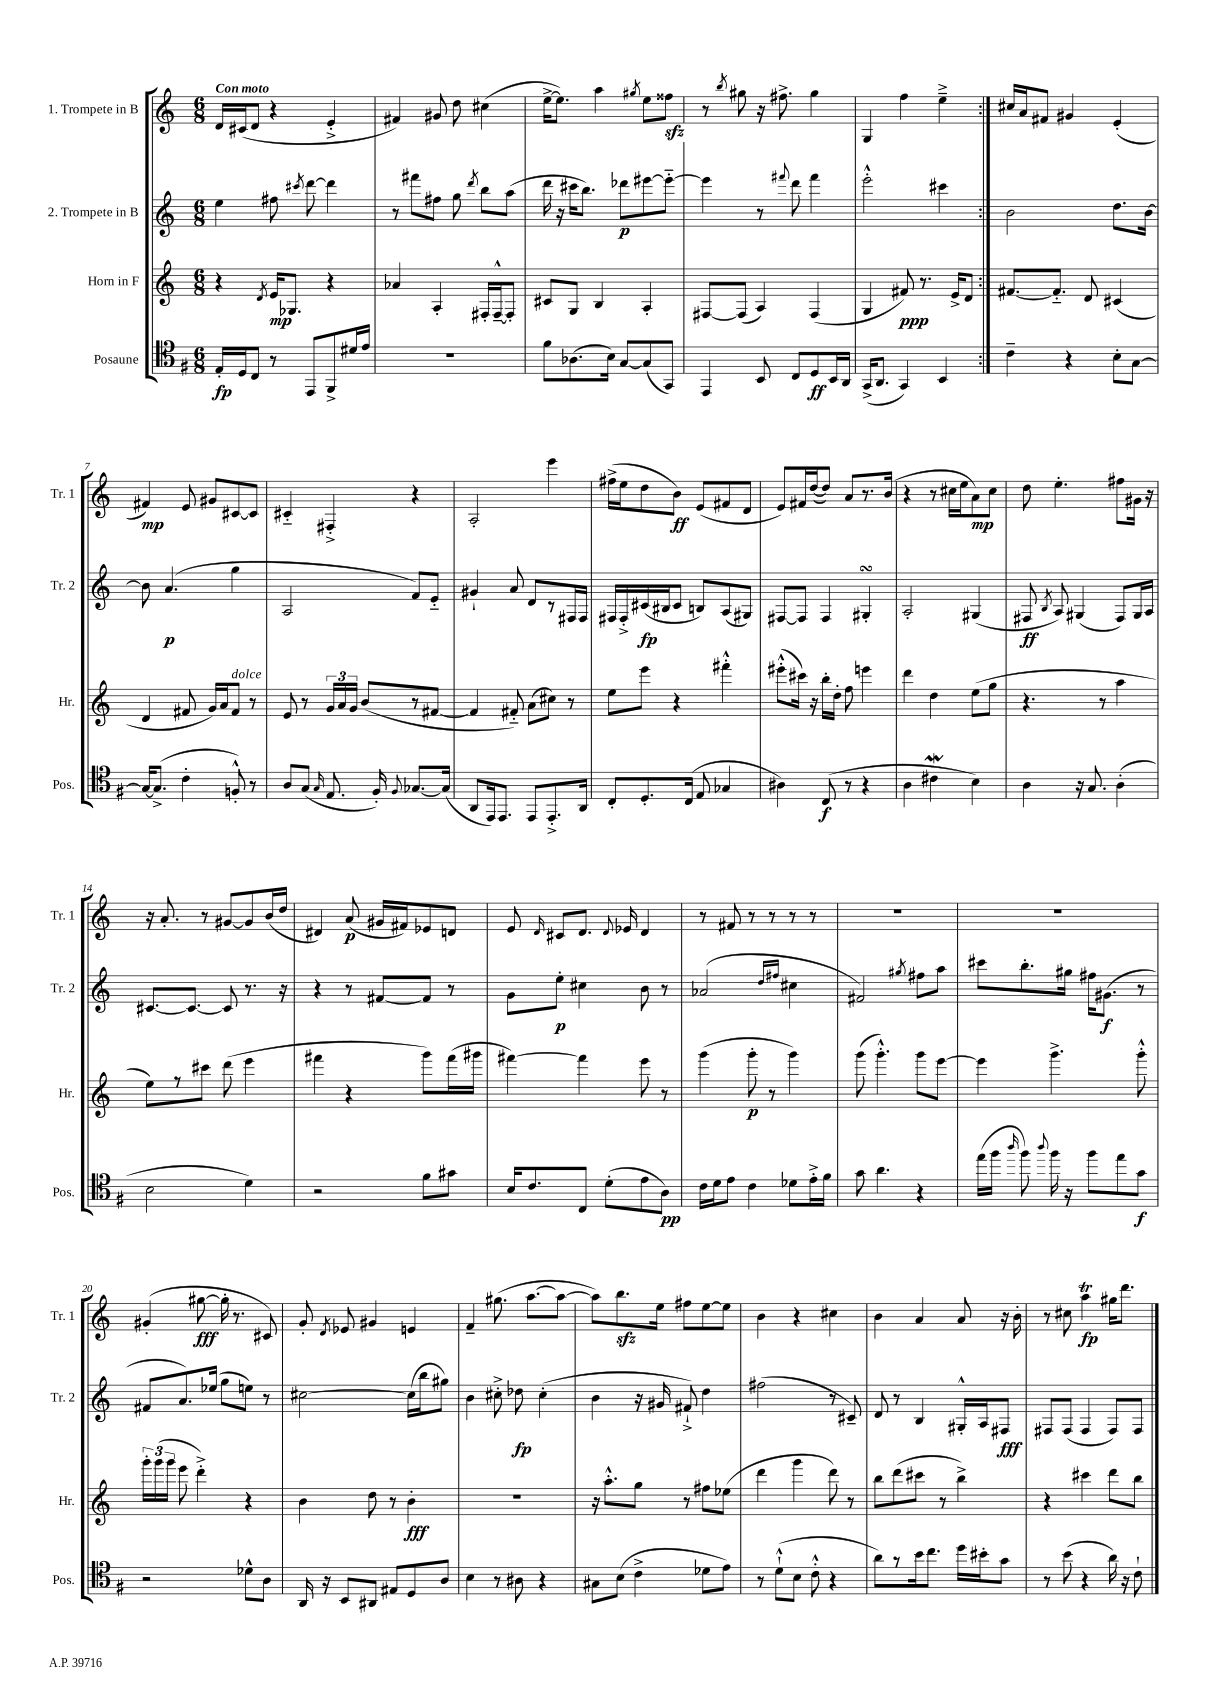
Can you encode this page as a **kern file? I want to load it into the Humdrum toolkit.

**kern	**dynam	**kern	**dynam	**kern	**dynam	**kern	**dynam
*part4	*part4	*part3	*part3	*part2	*part2	*part1	*part1
*staff4	*staff4	*staff3	*staff3	*staff2	*staff2	*staff1	*staff1
*I"Posaune	*	*I"Horn in F	*	*I"2. Trompete in B	*	*I"1. Trompete in B	*
*I'Pos.	*	*I'Hr.	*	*I'Tr. 2	*	*I'Tr. 1	*
*clefC4	*	*clefG2	*	*clefG2	*	*clefG2	*
*k[f#]	*	*k[]	*	*k[]	*	*k[]	*
*M6/8	*	*M6/8	*	*M6/8	*	*M6/8	*
=1	=1	=1	=1	=1	=1	=1	=1
!	!	!	!	!	!	!LO:TX:a:B:t=Con moto	!
16E'/LL	fp	4r	.	4ee\	.	16d/LL	.
16D/J	.	.	.	.	.	(16c#X/J	.
8C/J	.	.	.	.	.	8d/J	.
.	.	8qd/	.	.	.	.	.
8r	.	16e/KL	mp	8ff#X\	.	4r	.
.	.	8.G-X/J	.	.	.	.	.
.	.	.	.	8qccc#X/	.	.	.
8EE/L	.	.	.	[8ddd\	.	.	.
8FF#^/	.	4r	.	4ddd\]	.	4e'^/	.
16d#X/L	.	.	.	.	.	.	.
16e/JJ	.	.	.	.	.	.	.
=2	=2	=2	=2	=2	=2	=2	=2
2.r	.	4a-X/	.	8r	.	4f#X/)	.
.	.	.	.	8fff#X\L	.	.	.
.	.	4A'/	.	8ff#X\J	.	8g#X/	.
.	.	.	.	8gg\	.	8dd\	.
.	.	.	.	8qddd/	.	.	.
.	.	16F#X'/LL	.	8bb\L	.	(4cc#X\	.
.	.	[16F#~^^/J	.	.	.	.	.
.	.	8F#'/J]	.	(8aa\J	.	.	.
=3	=3	=3	=3	=3	=3	=3	=3
8f#\L	.	8c#X/L	.	16ddd\	.	[16ee^\KL	.
.	.	.	.	16r	.	8.ee\J])	.
(8.A-X\	.	8G/J	.	16ccc#X\KL	.	.	.
.	.	.	.	8.bb\J)	.	.	.
.	.	4B/	.	.	.	4aa\	.
16B\Jk)	.	.	.	.	.	.	.
[8G/L	.	.	.	8ddd-X\L	p	.	.
.	.	.	.	.	.	8qgg#X/	.
(8G/]	.	4A'/	.	[8eee#X\	.	8ee\L	.
8GG/J)	.	.	.	8eee#\J_	.	8ff##Xzz\J	.
=4	=4	=4	=4	=4	=4	=4	=4
4EE/	.	[8F#X/L	.	4eee#\]	.	8r	.
.	.	.	.	.	.	8qbb/	.
.	.	(8F#/J]	.	.	.	8gg#X\	.
8BB/	.	4A/)	.	8r	.	16r	.
.	.	.	.	.	.	8.ff#X^\	.
.	.	.	.	8qqfff#X/	.	.	.
8C/L	.	.	.	8ddd\	.	.	.
8D/	ff	(4F#/	.	4fff#\	.	4gg#\	.
16BB/L	.	.	.	.	.	.	.
16AA/JJ	.	.	.	.	.	.	.
=5	=5	=5	=5	=5	=5	=5	=5
(16GG^/KL	.	4G/	.	2eee'^^\	.	4G/	.
8.AA/J	.	.	.	.	.	.	.
4GG/)	.	8f#X/)	ppp	.	.	4ff\	.
.	.	8.r	.	.	.	.	.
4BB/	.	.	.	4ccc#X\	.	4ee~^\	.
.	.	16e^/KL	.	.	.	.	.
.	.	8d/J	.	.	.	.	.
=6:|!	=6:|!	=6:|!	=6:|!	=6:|!	=6:|!	=6:|!	=6:|!
4c~\	.	[8.f#X/L	.	2b\	.	16cc#X/LL	.
.	.	.	.	.	.	16a/J	.
.	.	.	.	.	.	8f#X/J	.
.	.	8.f#/J]	.	.	.	.	.
4r	.	.	.	.	.	4g#X/	.
.	.	8d/	.	.	.	.	.
8B'\L	.	(4c#X/	.	8.dd\L	.	(4e'/	.
[8G\J	.	.	.	.	.	.	.
.	.	.	.	[16b\Jk	.	.	.
!!LO:LB:g=z
=7	=7	=7	=7	=7	=7	=7	=7
16G/KL_	.	4d/	.	8b\]	.	4f#X/)	mp
(8.G^/J]	.	.	.	.	.	.	.
.	.	.	.	(4.a/	p	.	.
4c'\	.	8f#X/	.	.	.	8e/	.
.	.	16g/LL)	.	.	.	8g#X/L	.
.	.	16a/J	.	.	.	.	.
!	!	!LO:TX:a:i:t=dolce	!	!	!	!	!
8Fn'^^/)	.	8f#/J	.	4gg\	.	[8c#X/	.
8r	.	8r	.	.	.	8c#/J]	.
=8	=8	=8	=8	=8	=8	=8	=8
8A/L	.	8e/	.	2A/	.	4c#X/	.
(8G/J	.	8r	.	.	.	.	.
16qqG/	.	.	.	.	.	.	.
8.E/	.	24g/LL	.	.	.	4F#X'^/	.
.	.	24a/	.	.	.	.	.
.	.	24g/JJ	.	.	.	.	.
.	.	(8b/L	.	.	.	.	.
16F#'/)	.	.	.	.	.	.	.
8qqF#/	.	.	.	.	.	.	.
[8.G-X/L	.	8r	.	8f/L)	.	4r	.
.	.	[8f#X/J	.	8e/J	.	.	.
(16G-/Jk]	.	.	.	.	.	.	.
=9	=9	=9	=9	=9	=9	=9	=9
8AA/L	.	4f#/]	.	4g#X`/	.	2A'/	.
16EE/k)	.	.	.	.	.	.	.
8.EE/J	.	.	.	.	.	.	.
.	.	8f#X/)	.	8a/	.	.	.
8EE/L	.	(8a\L	.	8d/L	.	.	.
8.EE'^/	.	8cc#X\J)	.	8r	.	4eee\	.
.	.	8r	.	16F#X/L	.	.	.
16AA/Jk	.	.	.	16F#/JJ	.	.	.
=10	=10	=10	=10	=10	=10	=10	=10
8C'/L	.	8ee\L	.	16F#X/LL	.	(16ff#X^\LL	.
.	.	.	.	16F#'^/	.	16ee\J	.
8.D'/	.	8eee\J	.	(16c#X/	fp	8dd\	.
.	.	.	.	16B#X/J	.	.	.
.	.	4r	.	8c#/J	.	8b\J)	ff
(16C/Jk	.	.	.	.	.	.	.
8E/	.	.	.	8Bn/L)	.	(8e/L	.
4G-X/	.	4fff#X'^^\	.	(8A/	.	8f#X/	.
.	.	.	.	8G#X/J)	.	8d/J	.
=11	=11	=11	=11	=11	=11	=11	=11
4A#X\)	.	(8eee#X'^^\L	.	[8F#X/L	.	8e/L)	.
.	.	16ccc#X\Jk)	.	8F#/J]	.	16f#X/L	.
.	.	16r	.	.	.	([16dd/J	.
(8C/	f	16bb'\LL	.	4F#/	.	8dd/J])	.
.	.	16dd'\JJ	.	.	.	.	.
8r	.	8ff\	.	.	.	8a/L	.
4r	.	4eeen\	.	4G#XsSsS'/	.	8.r	.
.	.	.	.	.	.	(16b/Jk	.
=12	=12	=12	=12	=12	=12	=12	=12
4A\	.	4ddd\	.	2A'/	.	4r	.
4c#XW\	.	4dd\	.	.	.	8r	.
.	.	.	.	.	.	16cc#X\LL	.
.	.	.	.	.	.	16ee\J	.
4B\)	.	(8ee\L	.	(4G#X/	.	8a\)	mp
.	.	8gg\J	.	.	.	8cc#\J	.
=13	=13	=13	=13	=13	=13	=13	=13
4A\	.	4.r	.	8F#X/	ff	8dd\	.
.	.	.	.	8qB/	.	.	.
.	.	.	.	8A/)	.	4.ee'\	.
16r	.	.	.	(4G#X/	.	.	.
8.G/	.	.	.	.	.	.	.
.	.	8r	.	.	.	.	.
(4A'\	.	4aa\	.	8F#/L)	.	8ff#X\L	.
.	.	.	.	16G#/L	.	16g#X\Jk	.
.	.	.	.	16A/JJ	.	16r	.
!!LO:LB:g=z
=14	=14	=14	=14	=14	=14	=14	=14
2B\	.	8ee\L)	.	[8.c#X/L	.	16r	.
.	.	.	.	.	.	8.a'/	.
.	.	8r	.	.	.	.	.
.	.	.	.	8.c#/J_	.	.	.
.	.	8ccc#X\J	.	.	.	8r	.
.	.	(8ddd\	.	8c#/]	.	[8g#X/L	.
4d\)	.	4eee\	.	8.r	.	8g#/]	.
.	.	.	.	.	.	(16b/L	.
.	.	.	.	16r	.	16dd/JJ	.
=15	=15	=15	=15	=15	=15	=15	=15
2r	.	4fff#X\	.	4r	.	4d#X/)	.
.	.	4r	.	8r	.	(8a/	p
.	.	.	.	[8f#X/L	.	16g#X/LL	.
.	.	.	.	.	.	16f#X/J)	.
8f#\L	.	8ggg\L)	.	8f#/J]	.	8e-X/	.
8g#X\J	.	(16fff#\L	.	8r	.	8dn/J	.
.	.	16ggg#X\JJ	.	.	.	.	.
=16	=16	=16	=16	=16	=16	=16	=16
16B/KL	.	[4fff#X\)	.	8g\L	.	8e/	.
8.c/	.	.	.	.	.	.	.
.	.	.	.	.	.	16qqd/	.
.	.	.	.	8ee'\J	p	8c#X/L	.
8C/J	.	4fff#\]	.	4cc#X\	.	8.d/J	.
(8d'\L	.	.	.	.	.	.	.
.	.	.	.	.	.	8qqd/	.
.	.	.	.	.	.	16e-X/	.
8e\	.	8eee\	.	8b\	.	4d/	.
8A\J)	pp	8r	.	8r	.	.	.
=17	=17	=17	=17	=17	=17	=17	=17
16c\LL	.	(4ggg\	.	(2a-X/	.	8r	.
16d\J	.	.	.	.	.	.	.
8e\J	.	.	.	.	.	8f#X/	.
4c\	.	8ggg'\	p	.	.	8r	.
.	.	8r	.	.	.	8r	.
.	.	.	.	16qqdd/LL	.	.	.
.	.	.	.	16qqff#X/JJ	.	.	.
8d-X\L	.	4ggg\)	.	4cc#X\	.	8r	.
16e'^\L	.	.	.	.	.	8r	.
16f#\JJ	.	.	.	.	.	.	.
=18	=18	=18	=18	=18	=18	=18	=18
8g\	.	(8ggg\	.	2f#X/)	.	2.r	.
4.a\	.	4.ggg'^^\)	.	.	.	.	.
.	.	.	.	8qgg#X/	.	.	.
4r	.	8ggg\L	.	8ff#X\L	.	.	.
.	.	[8eee\J	.	8aa\J	.	.	.
=19	=19	=19	=19	=19	=19	=19	=19
(16ee\LL	.	4eee\]	.	8ccc#X\L	.	2.r	.
16ff#\JJ	.	.	.	.	.	.	.
16qqaa/	.	.	.	.	.	.	.
8ff#\)	.	.	.	8.bb'\	.	.	.
8qqaa/	.	.	.	.	.	.	.
16ff#\	.	4.ggg^\	.	.	.	.	.
16r	.	.	.	16gg#X\Jk	.	.	.
8ff#\L	.	.	.	16ff#X\KL	.	.	.
.	.	.	.	(8.g#X\J	f	.	.
8ee\	.	.	.	.	.	.	.
8g\J	f	8ggg'^^\	.	8r	.	.	.
!!LO:LB:g=z
=20	=20	=20	=20	=20	=20	=20	=20
2r	.	24ggg'\LL	.	8f#X/L	.	(4g#X'/	.
.	.	(24ggg\	.	.	.	.	.
.	.	24ggg\JJ	.	.	.	.	.
.	.	8eee\	.	8.a/)	.	.	.
.	.	4ddd'^\)	.	.	.	[8gg#X\	fff
.	.	.	.	(16ee-X/Jk	.	.	.
.	.	.	.	8gg\L	.	16gg#'\]	.
.	.	.	.	.	.	8.r	.
8d-X^^\L	.	4r	.	8een\J)	.	.	.
8A\J	.	.	.	8r	.	8c#X/)	.
=21	=21	=21	=21	=21	=21	=21	=21
16AA/	.	4b\	.	[2cc#X\	.	8g'/	.
16r	.	.	.	.	.	.	.
.	.	.	.	.	.	8qd/	.
8BB/L	.	.	.	.	.	8e-X/	.
8AA#X/J	.	8dd\	.	.	.	4g#X/	.
8E#X/L	.	8r	.	.	.	.	.
8D/	.	4b'\	fff	(16cc#\LL]	.	4en/	.
.	.	.	.	16bb\J	.	.	.
8A/J	.	.	.	8gg#X\J)	.	.	.
=22	=22	=22	=22	=22	=22	=22	=22
4B\	.	2.r	.	4b\	.	4f~/	.
8r	.	.	.	8cc#X'^\	.	(8.gg#X\	.
8A#X\	.	.	.	8dd-X\	fp	.	.
.	.	.	.	.	.	[8.aa\L	.
4r	.	.	.	(4cc#'\	.	.	.
.	.	.	.	.	.	8aa\J_	.
=23	=23	=23	=23	=23	=23	=23	=23
8G#X\L	.	16r	.	4b\	.	8aa\L])	.
.	.	8.aa'^^\L	.	.	.	.	.
(8B\J	.	.	.	.	.	8.bbzz\	.
4c^\	.	8gg\J	.	16r	.	.	.
.	.	.	.	16g#X/	.	16ee\Jk	.
.	.	8r	.	8f#X`^/)	.	8ff#X\L	.
8d-X\L	.	8ff#X\L	.	4dd\	.	[8ee\	.
8e\J)	.	(8ee-X\J	.	.	.	8ee\J]	.
=24	=24	=24	=24	=24	=24	=24	=24
8r	.	4ddd\	.	(2ff#X\	.	4b\	.
(8d`^^\L	.	.	.	.	.	.	.
8B\J	.	4ggg\	.	.	.	4r	.
8c'^^\	.	.	.	.	.	.	.
4r	.	8ddd\)	.	8r	.	4cc#X\	.
.	.	8r	.	8c#X~/)	.	.	.
=25	=25	=25	=25	=25	=25	=25	=25
8a\L)	.	8bb\L	.	8d/	.	4b\	.
8r	.	(8ddd\	.	8r	.	.	.
16b\k	.	8ccc#X\J	.	4B/	.	4a/	.
8.cc\J	.	.	.	.	.	.	.
.	.	8r	.	.	.	.	.
16dd\LL	.	4bb^\)	.	16G#X'^^/LL	.	8a/	.
16b#X'\J	.	.	.	16A/J	.	.	.
8g\J	.	.	.	8F#X/J	fff	16r	.
.	.	.	.	.	.	16b'\	.
=26	=26	=26	=26	=26	=26	=26	=26
8r	.	4r	.	8F#X/L	.	8r	.
(8b\	.	.	.	(8F#/J	.	8cc#X\	.
4r	.	4ccc#X\	.	4F#/	.	4aaT\	fp
16a\)	.	8ddd\L	.	8F#/L)	.	16gg#X\KL	.
16r	.	.	.	.	.	8.ddd\J	.
8c`\	.	8bb\J	.	8F#/J	.	.	.
==	==	==	==	==	==	==	==
*-	*-	*-	*-	*-	*-	*-	*-
